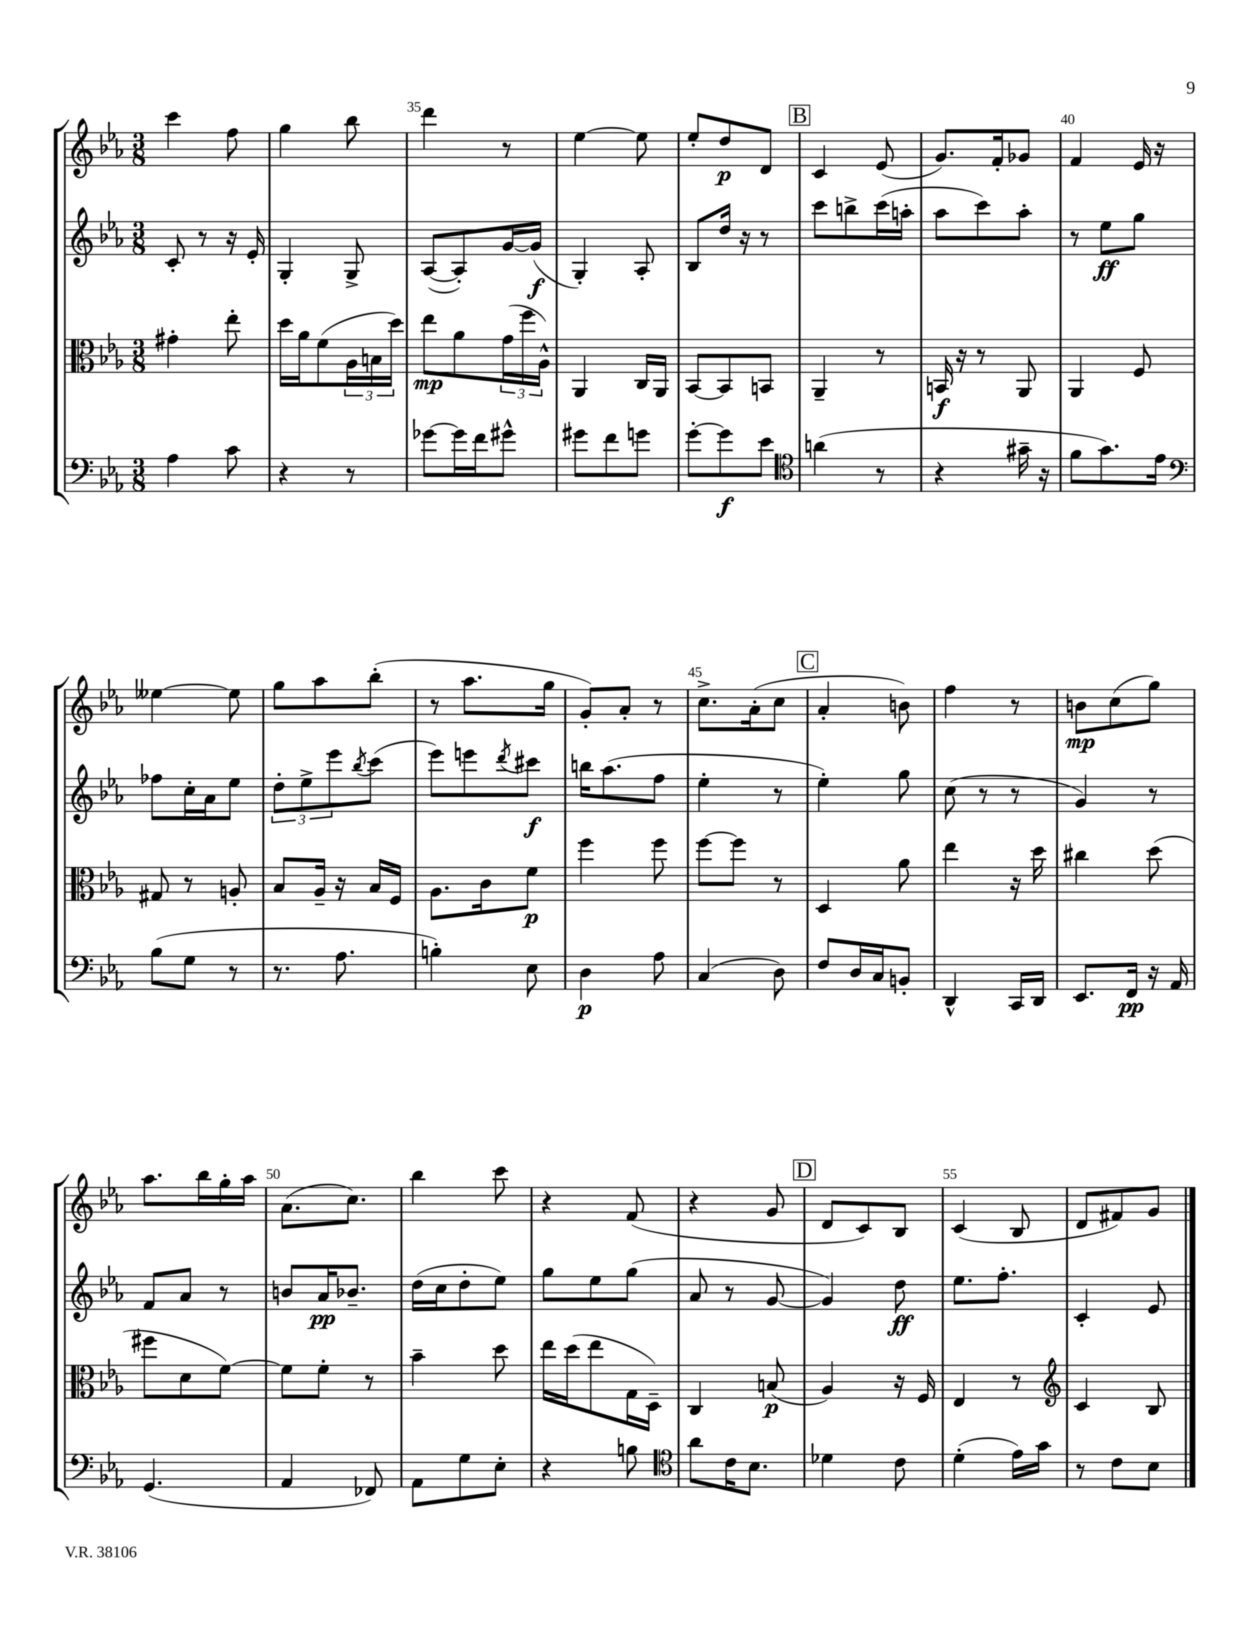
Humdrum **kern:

**kern	**kern	**kern	**kern
*staff4	*staff3	*staff2	*staff1
*clefF4	*clefC3	*clefG2	*clefG2
*k[b-e-a-]	*k[b-e-a-]	*k[b-e-a-]	*k[b-e-a-]
*M3/8	*M3/8	*M3/8	*M3/8
4A-	4g#'	8c'	4ccc
.	.	8r	.
8c	8ee-'	16r	8ff
.	.	16e-'	.
=	=	=	=
4r	16dd	4G'	4gg
.	16a-	.	.
.	(8f	.	.
8r	24A-	8G^	8bb-
.	24B	.	.
.	24dd)	.	.
=	=	=	=
[8g-	8ee-	([8A-	4ddd
16g-]	8a-	8A-'])	.
16f	.	.	.
8g#^^	(24g	[16g	8r
.	24ff	.	.
.	.	(16g]	.
.	24A-^^)	.	.
=	=	=	=
8g#	4AA-	4G')	[4ee-
8f	.	.	.
8g	16C	8A-'	8ee-]
.	16AA-	.	.
=	=	=	=
[8g'	[8BB-	8B-	8ee-'
8g]	8BB-]	16dd	8dd
.	.	16r	.
8e-	8BB	8r	8d
=	=	=	=
*clefC4	*	*	*
(4a	4AA-~	8ccc	4c
.	.	8bb^	.
8r	8r	(16ccc	(8e-
.	.	16aa'	.
=	=	=	=
4r	16BB	8aa-	8.g)
.	16r	.	.
.	8r	8ccc)	.
.	.	.	16f'
16g#~	8AA-	8aa-'	8g-
16r	.	.	.
=	=	=	=
8f	4AA-	8r	4f
8.g)	.	8ee-	.
.	8F	8gg	16e-
16e-	.	.	16r
=	=	=	=
*clefF4	*	*	*
(8B-	8G#	8ff-	[4ee--
8G	8r	16cc'	.
.	.	16a-	.
8r	8A'	8ee-	8ee--]
=	=	=	=
8.r	8B-	12dd'	8gg
.	.	12ee-^	.
.	16A-~	.	8aa-
.	.	12eee-	.
8.A-	16r	.	.
.	.	8qbb-	.
.	16B-	(8ccc	(8bb-'
.	16F	.	.
=	=	=	=
4B')	8.A-	8eee-)	8r
.	.	8eee	8.aa-
.	16c	.	.
.	.	8qddd	.
8E-	8f	8ccc#	.
.	.	.	16gg
=	=	=	=
4D	4ff	16bb	8g')
.	.	(8.aa-	.
.	.	.	8a-'
8A-	8ff	8ff	8r
=	=	=	=
(4C	[8ff	4ee-'	8.cc^
.	8ff]	.	.
.	.	.	(16a-'
8D)	8r	8r	8cc
=	=	=	=
8F	4D	4ee-')	4a-'
16D	.	.	.
16C	.	.	.
8BB'	8a-	8gg	8b)
=	=	=	=
4DD^^	4ee-	(8cc	4ff
.	.	8r	.
16CC	16r	8r	8r
16DD	16dd	.	.
=	=	=	=
8.EE-	4cc#	4g)	8b
.	.	.	(8cc
16FF	.	.	.
16r	(8dd	8r	8gg)
16AA-	.	.	.
=	=	=	=
(4.GG	8ff#	8f	8.aa-
.	8d	8a-	.
.	.	.	16bb-
.	[8f)	8r	16gg'
.	.	.	16aa-
=	=	=	=
4AA-	8f]	8b	(8.a-
.	8f'	16a-	.
.	.	8.b-~	8.cc)
8FF-)	8r	.	.
=	=	=	=
8AA-	4b-~	(16dd	4bb-
.	.	16cc	.
8G	.	8dd'	.
8E-'	8dd	8ee-)	8ccc
=	=	=	=
4r	16ee-	8gg	4r
.	(16dd	.	.
.	8ee-	8ee-	.
8B	16G	(8gg	(8f
.	16D~)	.	.
=	=	=	=
*clefC4	*	*	*
8a-	4C	8a-	4r
16c	.	8r	.
8.B-	.	.	.
.	(8B	[8g	8g
=	=	=	=
4d-	4A-)	4g])	8d
.	.	.	8c)
8c	16r	8dd	8B-
.	16F	.	.
=	=	=	=
(4d'	4E-	8.ee-	(4c
.	.	8.ff'	.
16e-)	8r	.	8B-
16g	.	.	.
=	=	=	=
*	*clefG2	*	*
8r	4c	4c'	8d
8c	.	.	8f#)
8B-	8B-	8e-	8g
==	==	==	==
*-	*-	*-	*-
